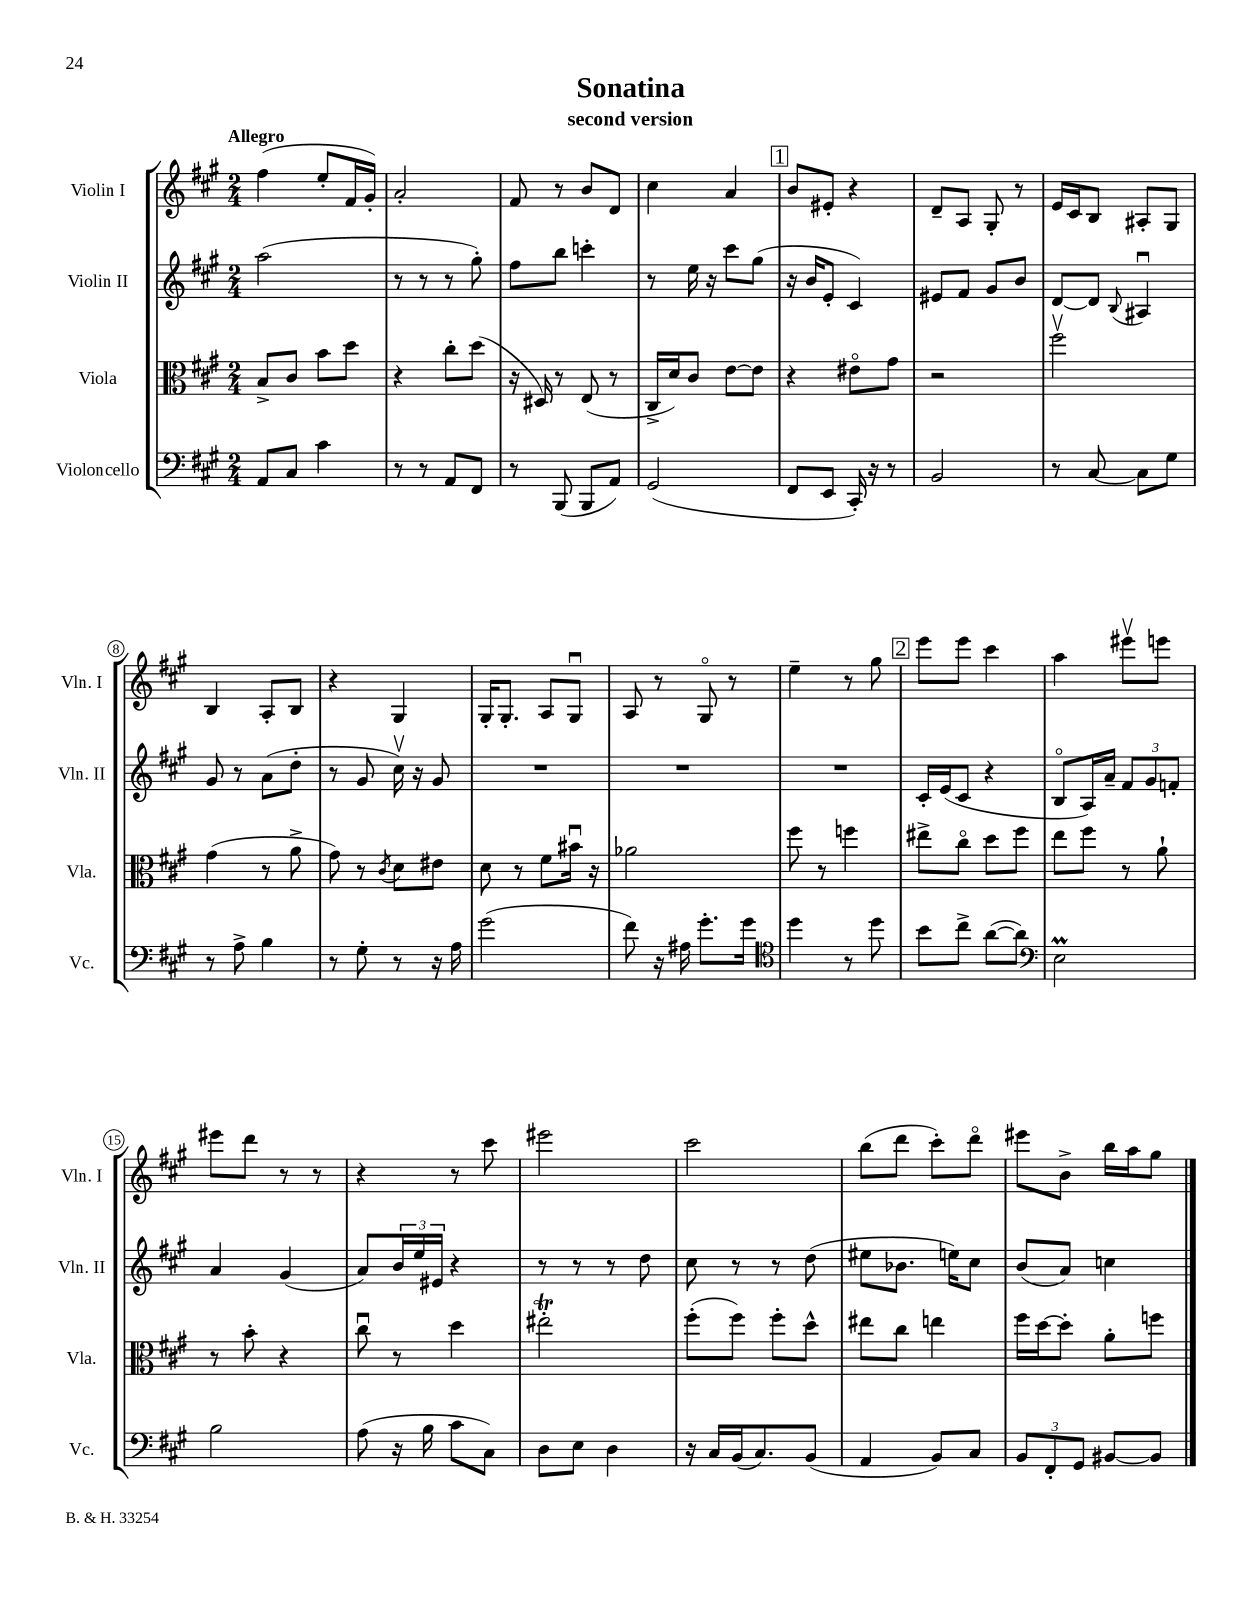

**kern	**kern	**kern	**kern
*staff4	*staff3	*staff2	*staff1
*clefF4	*clefC3	*clefG2	*clefG2
*k[f#c#g#]	*k[f#c#g#]	*k[f#c#g#]	*k[f#c#g#]
*M2/4	*M2/4	*M2/4	*M2/4
8AA	8B^	(2aa	(4ff#
8C#	8c#	.	.
4c#	8b	.	8ee'
.	8dd	.	16f#
.	.	.	16g#')
=	=	=	=
8r	4r	8r	2a'
8r	.	8r	.
8AA	8cc#'	8r	.
8FF#	(8dd	8gg#')	.
=	=	=	=
8r	16r	8ff#	8f#
.	16D#)	.	.
(8BBB	8r	8bb	8r
8BBB	(8E	4ccc'	8b
8AA)	8r	.	8d
=	=	=	=
(2GG#	16C#^	8r	4cc#
.	16d)	.	.
.	8c#	16ee	.
.	.	16r	.
.	[8e	8ccc#	4a
.	8e]	(8gg#	.
=	=	=	=
8FF#	4r	16r	8b
.	.	16b	.
8EE	.	8e'	8e#'
16CC#')	8e#o	4c#)	4r
16r	.	.	.
8r	8g#	.	.
=	=	=	=
2BB	2r	8e#	8d~
.	.	8f#	8A
.	.	8g#	8G#'
.	.	8b	8r
=	=	=	=
8r	2ff#v	[8d	16e
.	.	.	16c#
[8C#	.	8d]	8B
.	.	8qqB	.
8C#]	.	4A#u	8A#'
8G#	.	.	8G#
=	=	=	=
8r	(4g#	8g#	4B
8A^	.	8r	.
4B	8r	(8a	8A'
.	8a^	8dd'	8B
=	=	=	=
8r	8g#)	8r	4r
8G#'	8r	8g#	.
.	8qc#	.	.
8r	8d	16cc#v)	4G#
.	.	16r	.
16r	8e#	8g#	.
16A	.	.	.
=	=	=	=
(2g#	8d	2r	16G#'
.	.	.	8.G#'
.	8r	.	.
.	8f#	.	8A
.	16b#u	.	8G#u
.	16r	.	.
=	=	=	=
8f#)	2a-	2r	8A
16r	.	.	8r
16A#	.	.	.
8.g#'	.	.	8G#o
.	.	.	8r
16g#	.	.	.
=	=	=	=
*clefC4	*	*	*
4dd	8ff#	2r	4ee~
.	8r	.	.
8r	4ff	.	8r
8dd	.	.	8gg#
=	=	=	=
8b	8ee#^	16c#'	8eee
.	.	(16e	.
8cc#^	8cc#o	8c#	8eee
([8a	8dd	4r	4ccc#
8a])	8ff#	.	.
=	=	=	=
*clefF4	*	*	*
2E	8ee	8Bo	4aa
.	8ff#	16A)	.
.	.	16a~	.
.	8r	12f#	8eee#v
.	.	12g#	.
.	8a`	.	8eee
.	.	12f'	.
=	=	=	=
2B	8r	4a	8eee#
.	8b'	.	8ddd
.	4r	(4g#	8r
.	.	.	8r
=	=	=	=
(8A	8cc#u	8a)	4r
16r	8r	24b	.
.	.	24ee	.
16B	.	.	.
.	.	24e#	.
8c#	4dd	4r	8r
8C#)	.	.	8ccc#
=	=	=	=
8D	2ee#'	8r	2eee#
8E	.	8r	.
4D	.	8r	.
.	.	8dd	.
=	=	=	=
16r	(8ff#'	8cc#	2ccc#
16C#	.	.	.
(16BB	8ff#)	8r	.
8.C#)	.	.	.
.	8ff#'	8r	.
(8BB	8dd^^	(8dd	.
=	=	=	=
4AA	8ee#	8ee#	(8bb
.	8cc#	8.b-	8ddd
8BB)	4ee	.	8ccc#')
.	.	16ee)	.
8C#	.	8cc#	8dddo
=	=	=	=
12BB	16ff#	(8b	8eee#
.	[16dd	.	.
12FF#'	.	.	.
.	8dd']	8a)	8b^
12GG#	.	.	.
[8BB#	8a'	4cc	16bb
.	.	.	16aa
8BB#]	8ff	.	8gg#
==	==	==	==
*-	*-	*-	*-
